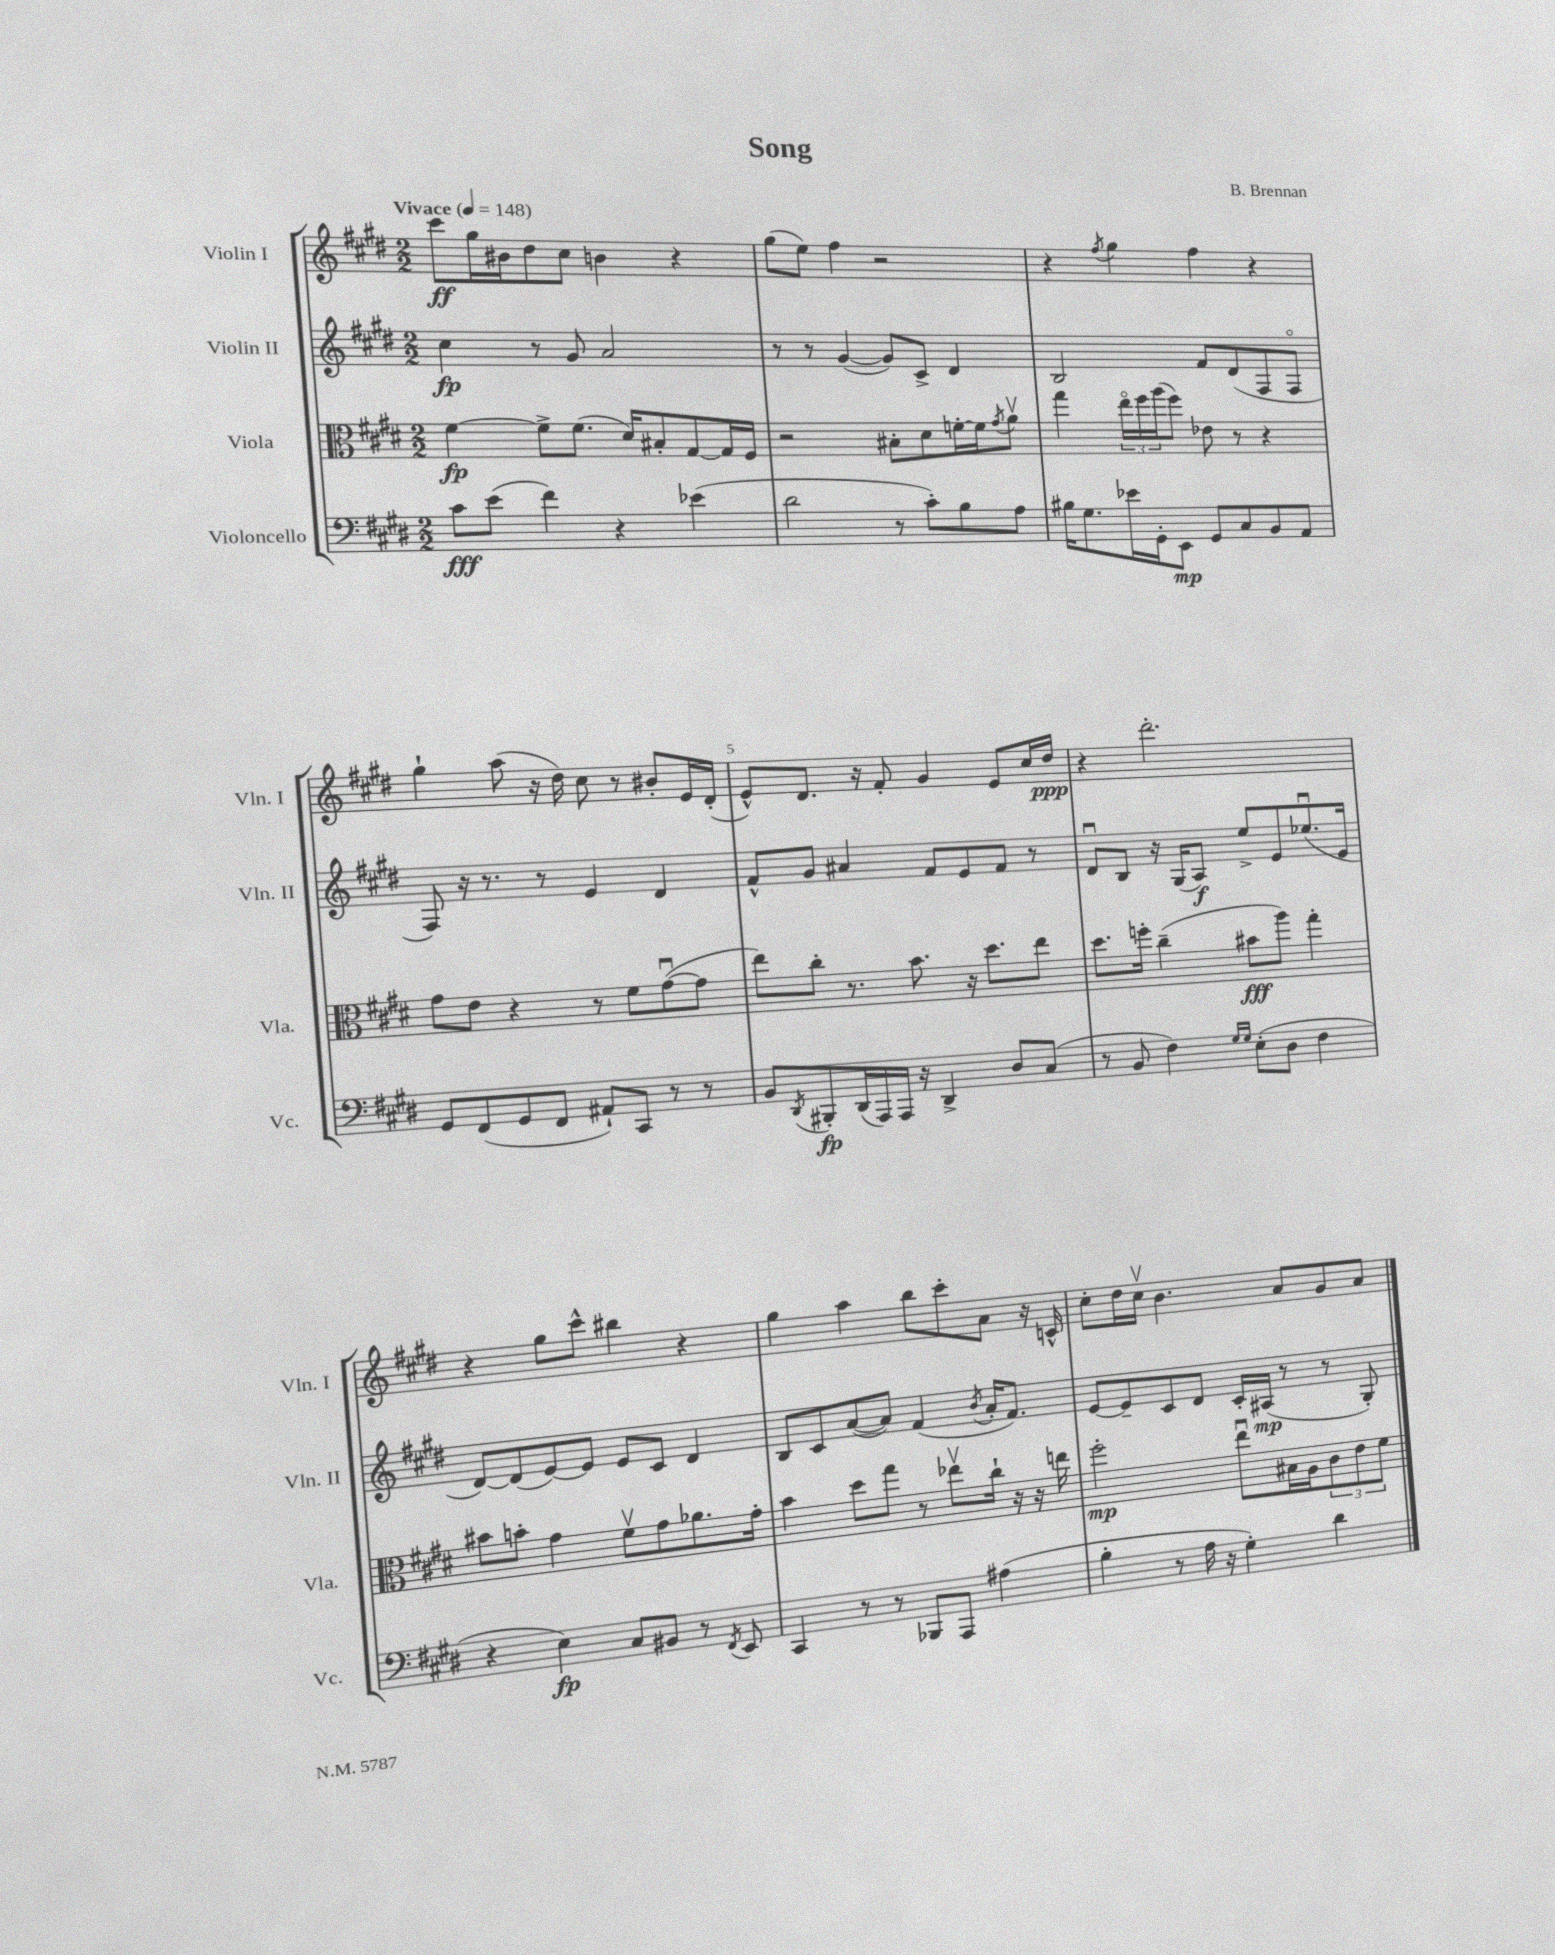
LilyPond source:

\header { title = "Song" composer = "B. Brennan" }
<<
\new StaffGroup <<
\new Staff = "s0" \with { instrumentName = "Violin I" shortInstrumentName = "Vln. I" } {
    \clef treble \key e \major \numericTimeSignature \time 2/2 \tempo "Vivace" 4 = 148
    cis'''8\ff gis''16 bis'16 dis''8 cis''8 b'4 r4 |
    gis''8( e''8) fis''4 r2 |
    r4 \acciaccatura { fis''8 } gis''4 fis''4 r4 |
    gis''4-! a''8( r16 dis''16) cis''8 r8 bis'8-. e'16 dis'16-.( |
    e'8-^) dis'8. r16 fis'8-. gis'4 e'8 cis''16 dis''16\ppp |
    r4 dis'''2.-. |
    r4 gis''8 cis'''8-^ bis''4 r4 |
    gis''4 a''4 b''8 cis'''8-. a'8 r16 c'16-^ |
    cis''8-. dis''16 cis''16\upbow b'4. a'8 gis'8 a'8 \bar "|." |
}
\new Staff = "s1" \with { instrumentName = "Violin II" shortInstrumentName = "Vln. II" } {
    \clef treble \key e \major \numericTimeSignature \time 2/2
    cis''4\fp r8 gis'8 a'2 |
    r8 r8 gis'4~( gis'8) cis'8-> dis'4 |
    b2 fis'8 dis'8( fis8 fis8\flageolet |
    fis8) r16 r8. r8 e'4 dis'4 |
    fis'8-^ gis'8 ais'4 fis'8 e'8 fis'8 r8 |
    dis'8\downbow b8 r16 gis16( a8\f) e''8-> e'8 ees''8.\downbow( e'16 |
    dis'8~) dis'8( e'8~) e'8 e'8 cis'8 dis'4 |
    b8 cis'8 a'8~( a'8) fis'4( \acciaccatura { b'8 } a'16-. fis'8.) |
    e'8~ e'8-- cis'8 dis'8 cis'16-. ais16\mp( r8 r8 gis8-.) \bar "|." |
}
\new Staff = "s2" \with { instrumentName = "Viola" shortInstrumentName = "Vla." } {
    \clef alto \key e \major \numericTimeSignature \time 2/2
    fis'4~\fp fis'8-> fis'8.( dis'16) bis8-. gis8~ gis16 fis16 |
    r2 bis8-. dis'8 f'16~-. f'16 \acciaccatura { gis'8 } a'8\upbow |
    gis''4 \tuplet 3/2 { e''16\flageolet fis''16 a''16( } fis''8) ees'8 r8 r4 |
    gis'8 e'8 r4 r8 fis'8 gis'8~\downbow( gis'8 |
    e''8) cis''8-. r8. b'8. r16 dis''8. e''8 |
    dis''8. f''16-. cis''4--( bis'8\fff a''8) gis''4-. |
    bis'8 b'8-. gis'4 fis'8\upbow gis'8 aes'8. gis'16-. |
    b'4 dis''8 gis''8 r8 ees''8\upbow cis''16-! r16 r16 e''16 |
    fis''2-.\mp e''8\downbow bis16 a16 \tuplet 3/2 { cis'8 e'8 fis'8 } \bar "|." |
}
\new Staff = "s3" \with { instrumentName = "Violoncello" shortInstrumentName = "Vc." } {
    \clef bass \key e \major \numericTimeSignature \time 2/2
    cis'8\fff e'8( fis'4) r4 ees'4( |
    dis'2 r8 cis'8-.) b8 a8 |
    bis16 gis8. ees'16 gis,16-. e,8\mp gis,8 cis8 b,8 a,8 |
    gis,8 fis,8( gis,8 fis,8 ais,8-!) cis,8 r8 r8 |
    b,8 \acciaccatura { dis,8 } bis,,8-.\fp dis,16( a,,16) a,,16 r16 dis,4-> dis8 cis8( |
    r8 b,8 fis4) \grace { gis16 gis16 } e8-.( dis8 fis4 |
    r4 e4\fp) cis8 bis,8 r8 \acciaccatura { fis,8 } e,8 |
    cis,4 r8 r8 bes,,8 a,,8 ais4( |
    b4-. r8 a16 r16 gis4-.) dis'4 \bar "|." |
}
>>
>>
\layout { \context { \Score \override BarNumber.break-visibility = ##(#f #t #t) barNumberVisibility = #(every-nth-bar-number-visible 5) } }
